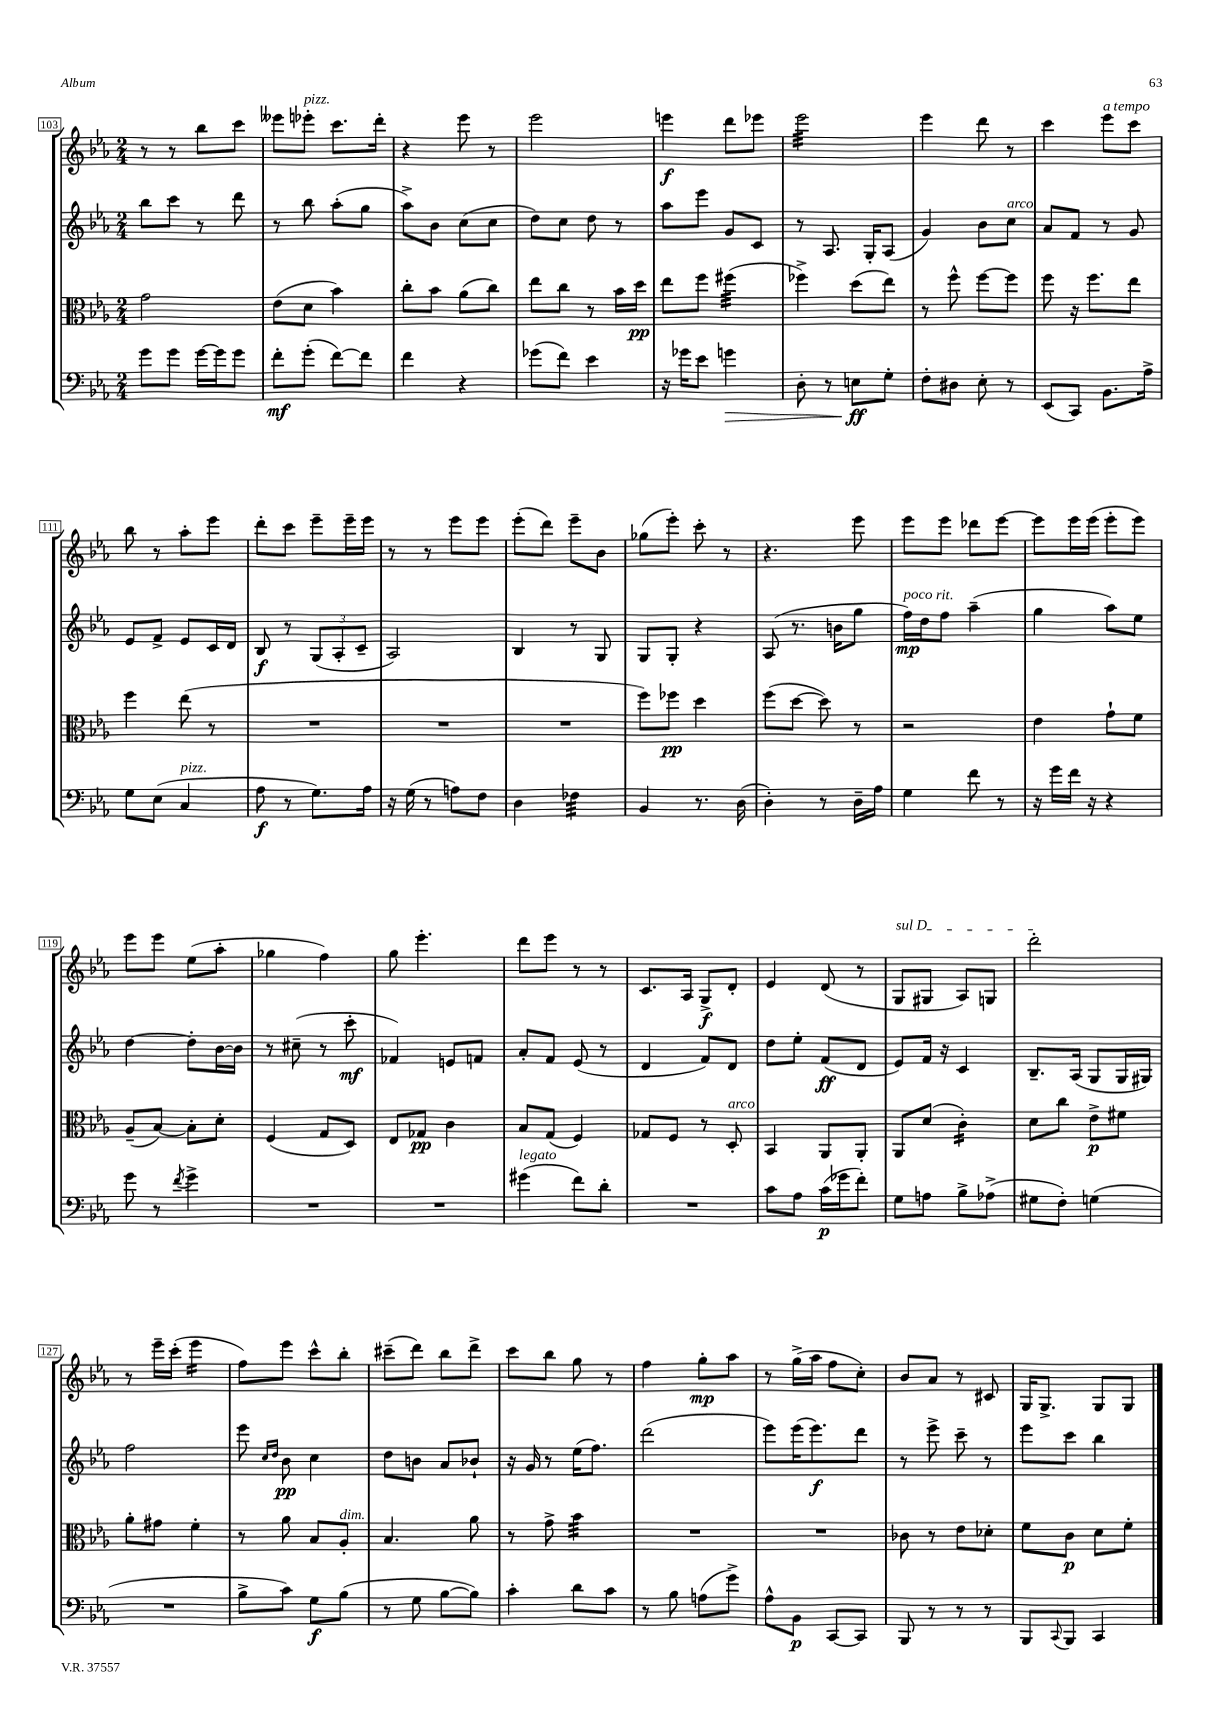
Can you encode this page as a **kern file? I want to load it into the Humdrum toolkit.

**kern	**kern	**kern	**kern
*staff4	*staff3	*staff2	*staff1
*clefF4	*clefC3	*clefG2	*clefG2
*k[b-e-a-]	*k[b-e-a-]	*k[b-e-a-]	*k[b-e-a-]
*M2/4	*M2/4	*M2/4	*M2/4
8g\L	2g\	8bb-\L	8r
8g\J	.	8ccc\J	8r
[16g\LL	.	8r	8bb-\L
16g\]J	.	.	.
8g\J	.	8ddd\	8ccc\J
=	=	=	=
8f'\L	(8e-\L	8r	8eee--\L
(8g'\J	8d\J	8bb-\	8eee-'\J
[8f\L)	4b-\)	(8aa-'\L	8.ccc\L
8f\]J	.	8gg\J	.
.	.	.	16ddd'\Jk
=	=	=	=
4f\	8cc'\L	8aa-^\L)	4r
.	8b-\J	8b-\J	.
4r	(8a-\L	(8cc\L	8eee-\
.	8cc\J)	8cc\J	8r
=	=	=	=
(8g-\L	8ee-\L	8dd\L)	2eee-\
8f\J)	8cc\J	8cc\J	.
4e-\	8r	8dd\	.
.	16b-\LL	8r	.
.	16dd\JJ	.	.
=	=	=	=
16r	8ee-\L	8aa-\L	4eee\
16g-\LK	.	.	.
8e-\J	8ff\J	8eee-\J	.
4g\	(4ff#\	8g/L	8ddd\L
.	.	8c/J	8eee-\J
=	=	=	=
8D'\	4ff-^\)	8r	2eee-\
8r	.	8.A-/	.
8E\L	(8dd\L	.	.
.	.	16G'/LK	.
8G'\J	8ee-\J)	(8A-/J	.
=	=	=	=
8F'\L	8r	4g/)	4eee-\
8D#\J	8ff^^\	.	.
8E-'\	[8ff\L	8b-\L	8ddd\
8r	8ff\]J	8cc\J	8r
=	=	=	=
(8EE-/L	8ff\	8a-/L	4ccc\
8CC/J)	16r	8f/J	.
.	8.ff\L	.	.
8.BB-\L	.	8r	8eee-\L
.	8ee-\J	8g/	8ccc\J
16A-^\Jk	.	.	.
=	=	=	=
8G\L	4ff\	8e-/L	8bb-\
(8E-\J	.	8f^/J	8r
4C/	(8ee-\	8e-/L	8aa-'\L
.	8r	16c/L	8eee-\J
.	.	16d/JJ	.
=	=	=	=
8A-\	2r	8B-/	8ddd'\L
8r	.	8r	8ccc\J
8.G\L)	.	(12G/L	8eee-~\L
.	.	12A-'/	.
.	.	.	16eee-~\L
.	.	12c~/J	.
16A-\Jk	.	.	16eee-\JJ
=	=	=	=
16r	2r	2A-/)	8r
(16G\	.	.	.
8r	.	.	8r
8A\L)	.	.	8eee-\L
8F\J	.	.	8eee-\J
=	=	=	=
4D\	2r	4B-/	(8eee-'\L
.	.	.	8ddd\J)
4F-\	.	8r	8eee-~\L
.	.	8G/	8b-\J
=	=	=	=
4BB-/	8ff\L)	8G/L	(8gg-\L
.	8ff-\J	8G'/J	8eee-'\J)
8.r	4dd\	4r	8ccc'\
.	.	.	8r
(16D\	.	.	.
=	=	=	=
4D'\)	(8ff\L	(8A-/	4.r
.	[8dd\J	8.r	.
8r	8dd\])	.	.
.	.	16b\LK	.
16D~\LL	8r	8gg\J	8eee-\
16A-\JJ	.	.	.
=	=	=	=
4G\	2r	16ff\LL)	8eee-\L
.	.	16dd\J	.
.	.	8ff\J	8eee-\J
8f\	.	(4aa-~\	8ddd-\L
8r	.	.	[8eee-\J
=	=	=	=
16r	4e-\	4gg\	8eee-\]L
16g\LL	.	.	.
16f\JJ	.	.	16eee-\L
16r	.	.	(16eee-\JJ
4r	8g`\L	8aa-\L)	8eee-'\L
.	8f\J	8ee-\J	8eee-\J)
=	=	=	=
8g\	(8A-~/L	[4dd\	8eee-\L
8r	[8B-/J)	.	8eee-\J
8qf/	.	.	.
4g^\	8B-'\]L	8dd'\]L	(8ee-\L
.	8d'\J	[16b-\L	8aa-'\J
.	.	16b-\]JJ	.
=	=	=	=
2r	(4F/	8r	4gg-\
.	.	(8cc#~\	.
.	8G/L	8r	4ff\)
.	8D/J)	8ccc'\	.
=	=	=	=
2r	8E-/L	4f-/)	8gg\
.	8G-/J	.	4.eee-'\
.	4c\	8e/L	.
.	.	8f/J	.
=	=	=	=
(4g#\	8B-/L	8a-'/L	8ddd\L
.	(8G/J	8f/J	8eee-\J
8f\L)	4F/)	(8e-/	8r
8d'\J	.	8r	8r
=	=	=	=
2r	8G-/L	4d/	8.c/L
.	8F/J	.	.
.	.	.	16A-/Jk
.	8r	8f/L)	8G^/L
.	8D'/	8d/J	8d'/J
=	=	=	=
8c\L	4BB-/	8dd\L	4e-/
8A-\J	.	8ee-'\J	.
(16c\LL	8AA-/L	(8f/L	(8d/
16g-\J	.	.	.
8f'\J)	8AA-'/J	8d/J	8r
=	=	=	=
8G\L	8AA-/L	8e-/L)	8G/L
8A\J	(8d/J	16f/Jk	8G#/J
.	.	16r	.
8B-^\L	4c'\)	4c/	8A-/L)
(8A-^\J	.	.	8G/J
=	=	=	=
8G#\L	8d\L	8.B-~/L	2ddd'\
8F'\J)	8cc\J	.	.
.	.	(16A-/Jk	.
(4G\	8e-^\L	8G/L	.
.	8f#\J	16G/L	.
.	.	16G#/JJ)	.
=	=	=	=
2r	8a-'\L	2ff\	8r
.	8g#\J	.	16eee-~\LL
.	.	.	(16ccc'\JJ
.	4f'\	.	4eee-\
=	=	=	=
8B-^\L	8r	8eee-\	8ff\L)
.	.	16qqcc/LL	.
.	.	16qqdd/JJ	.
8c\J)	8a-\	8b-\	8eee-\J
8G\L	8B-/L	4cc\	8ccc^^\L
(8B-\J	8A-'/J	.	8bb-'\J
=	=	=	=
8r	4.B-/	8dd\L	(8ccc#~\L
8G\	.	8b\J	8ddd\J)
[8B-\L	.	8a-/L	8bb-\L
8B-\]J)	8a-\	8b-`/J	8ddd^\J
=	=	=	=
4c'\	8r	16r	8ccc\L
.	.	16g/	.
.	8g^\	8r	8bb-\J
8d\L	4b-\	(16ee-\LK	8gg\
.	.	8.ff\J)	.
8c\J	.	.	8r
=	=	=	=
8r	2r	(2ddd\	4ff\
8B-\	.	.	.
(8A\L	.	.	8gg'\L
8g^\J)	.	.	8aa-\J
=	=	=	=
8A-^^\L	2r	8eee-\L)	8r
8BB-\J	.	(16eee-\K	(16gg^\LL
.	.	8.eee-\)	16aa-\JJ
[8CC/L	.	.	8ff\L
8CC/]J	.	8ddd\J	8cc'\J)
=	=	=	=
8BBB-/	8c-\	8r	8b-/L
8r	8r	8eee-^\	8a-/J
8r	8e-\L	8ccc~\	8r
8r	8d-'\J	8r	8c#/
=	=	=	=
8BBB-/L	8f\L	8eee-\L	16G/LK
.	.	.	8.G^/J
8qqCC/	.	.	.
8BBB-/J	8c\J	8ccc\J	.
4CC/	8d\L	4bb-\	8G/L
.	8f'\J	.	8G/J
==	==	==	==
*-	*-	*-	*-
